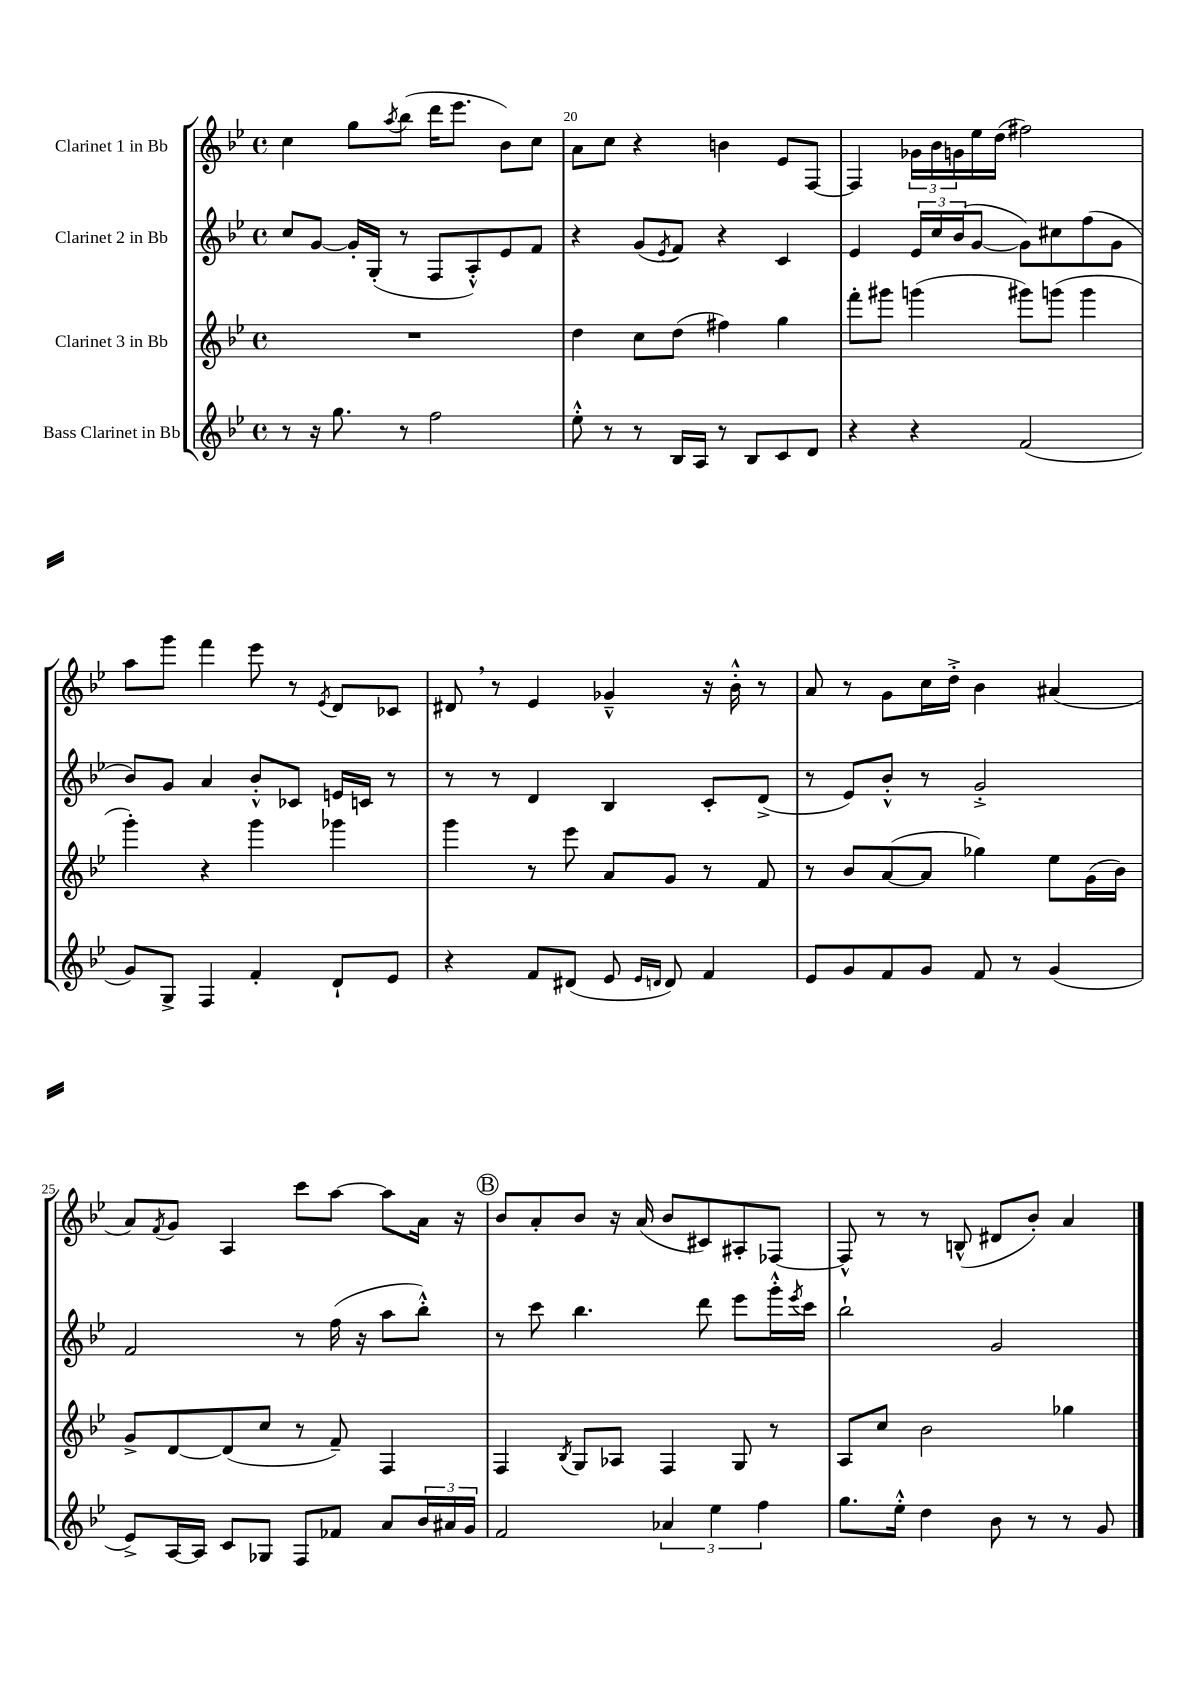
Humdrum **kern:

**kern	**kern	**kern	**kern
*part4	*part3	*part2	*part1
*staff4	*staff3	*staff2	*staff1
*I"Bass Clarinet in Bb	*I"Clarinet 3 in Bb	*I"Clarinet 2 in Bb	*I"Clarinet 1 in Bb
*clefG2	*clefG2	*clefG2	*clefG2
*k[b-e-]	*k[b-e-]	*k[b-e-]	*k[b-e-]
*M4/4	*M4/4	*M4/4	*M4/4
*met(c)	*met(c)	*met(c)	*met(c)
=19	=19	=19	=19
8r	1r	8cc/L	4cc\
16r	.	[8g/J	.
8.gg\	.	.	.
.	.	16g'/LL]	8gg\L
.	.	(16G'/JJ	.
.	.	.	8qaa/
8r	.	8r	(8bb-\J
2ff\	.	8F/L	16ddd\KL
.	.	.	8.eee-\J
.	.	8A'^^/)	.
.	.	8e-/	8b-\L)
.	.	8f/J	8cc\J
=20	=20	=20	=20
8ee-'^^\	4dd\	4r	8a\L
8r	.	.	8cc\J
8r	8cc\L	(8g/L	4r
.	.	8qe-/	.
16B-/LL	(8dd\J	8f/J)	.
16A/JJ	.	.	.
8r	4ff#X\)	4r	4bn\
8B-/L	.	.	.
8c/	4gg\	4c/	8e-/L
8d/J	.	.	[8F/J
=21	=21	=21	=21
4r	8fff'\L	4e-/	4F/]
.	8ggg#X\J	.	.
4r	(4gggn\	24e-/LL	24g-X\LL
.	.	24cc/	24b-\
.	.	(24b-/J	24gn\
.	.	[8g/J	16ee-\
.	.	.	(16dd\JJ
(2f/	8ggg#X\L)	8g\L])	2ff#X\)
.	(8gggn\J	8cc#X\	.
.	4ggg\	(8ff\	.
.	.	8g\J	.
!!LO:LB:g=z
=22	=22	=22	=22
8g/L)	4ggg'\)	8b-/L)	8aa\L
8G^/J	.	8g/J	8ggg\J
4F/	4r	4a/	4fff\
4f'/	4ggg\	8b-'^^/L	8eee-\
.	.	8c-X/J	8r
.	.	.	8qe-/
8d`/L	4ggg-X\	16en/LL	8d/L
.	.	16cn/JJ	.
8e-/J	.	8r	8c-X/J
=23	=23	=23	=23
4r	4ggg\	8r	8d#X,/
.	.	8r	8r
8f/L	8r	4d/	4e-/
(8d#X/J	8eee-\	.	.
8e-/	8a/L	4B-/	4g-X~^^/
16qqe-/LL	.	.	.
16qqdn/JJ	.	.	.
8d/)	8g/J	.	.
4f/	8r	8c'/L	16r
.	.	.	16b-'^^\
.	8f/	(8d^/J	8r
=24	=24	=24	=24
8e-/L	8r	8r	8a/
8g/	8b-/L	8e-/L)	8r
8f/	([8a/	8b-'^^/J	8g\L
8g/J	8a/J]	8r	16cc\L
.	.	.	16dd'^\JJ
8f/	4gg-X\)	2g'^/	4b-\
8r	.	.	.
(4g/	8ee-\L	.	(4a#X/
.	(16g\L	.	.
.	16b-\JJ)	.	.
!!LO:LB:g=z
=25	=25	=25	=25
8e-^/L)	8g^/L	2f/	8a/L)
.	.	.	8qf/
[16A/L	[8d/	.	8g/J
16A/JJ]	.	.	.
8c/L	(8d/]	.	4A/
8G-X/J	8cc/J	.	.
8F/L	8r	8r	8ccc\L
8f-X/J	8f~/)	(16ff\	[8aa\J
.	.	16r	.
8a/L	4F/	8aa\L	8aa\L]
24b-/L	.	8bb-'^^\J)	16a\Jk
24a#X/	.	.	.
.	.	.	16r
24g/JJ	.	.	.
!!LO:REH:place=s1:t=B
=26	=26	=26	=26
2f/	4F/	8r	8b-/L
.	.	8ccc\	8a'/
.	8qB-/	.	.
.	8G/L	4.bb-\	8b-/J
.	8A-X/J	.	16r
.	.	.	(16a/
6a-X/	4F/	.	8b-/L
.	.	8ddd\	8c#X/)
6ee-\	.	.	.
.	8G/	8eee-\L	8A#X'/
6ff\	.	.	.
.	8r	16ggg'^^\L	[8F-X/J
.	.	8qeee-/	.
.	.	16ccc\JJ	.
=27	=27	=27	=27
8.gg\L	8A/L	2bb-`\	8F-^^/]
.	8cc/J	.	8r
16ee-'^^\Jk	.	.	.
4dd\	2b-\	.	8r
.	.	.	(8Bn^^/
8b-\	.	2g/	8d#X/L
8r	.	.	8b-'/J)
8r	4gg-X\	.	4a/
8g/	.	.	.
==	==	==	==
*-	*-	*-	*-
